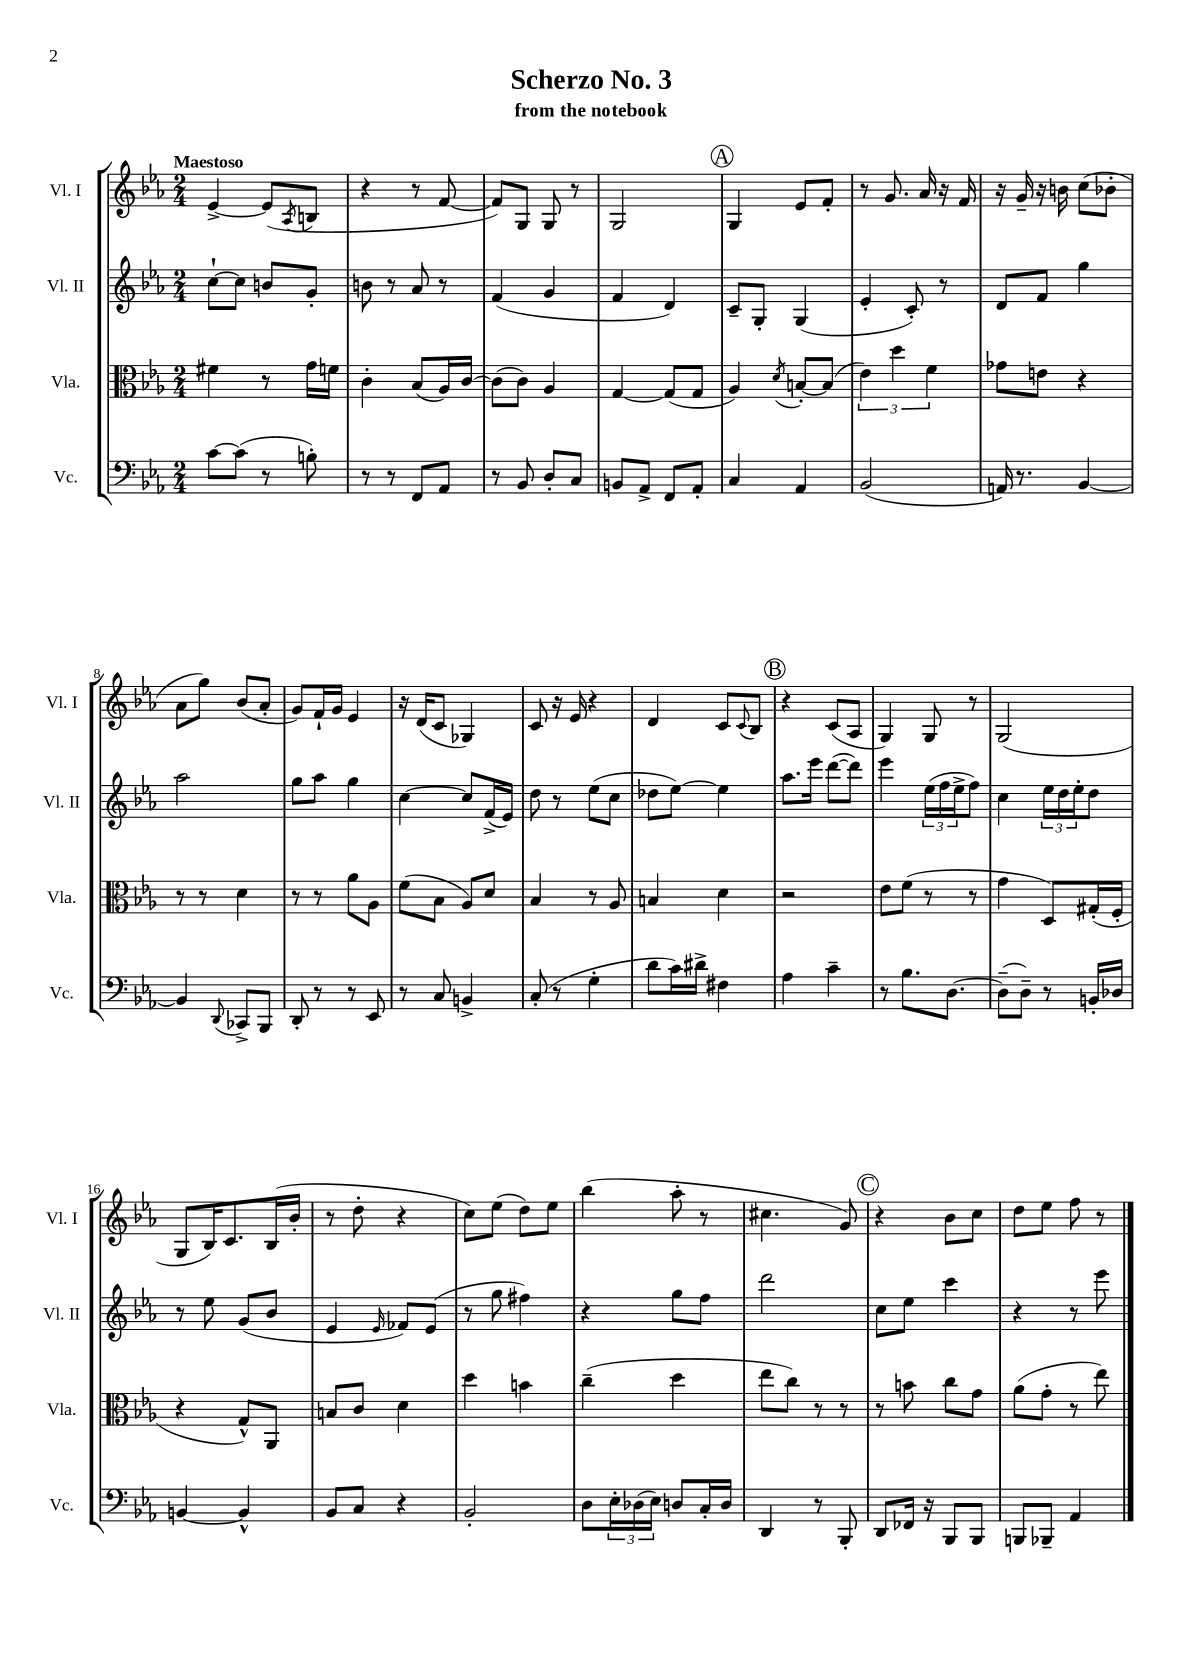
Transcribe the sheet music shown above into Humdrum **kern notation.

**kern	**kern	**kern	**kern
*staff4	*staff3	*staff2	*staff1
*clefF4	*clefC3	*clefG2	*clefG2
*k[b-e-a-]	*k[b-e-a-]	*k[b-e-a-]	*k[b-e-a-]
*M2/4	*M2/4	*M2/4	*M2/4
[8c\L	4f#\	[8cc`\L	[4e-^/
(8c\]J	.	8cc\]J	.
8r	8r	8b/L	(8e-/]L
.	.	.	8qA-/
8B'\)	16g\LL	8g'/J	8B/J
.	16f\JJ	.	.
=	=	=	=
8r	4c'\	8b\	4r
8r	.	8r	.
8FF/L	(8B-/L	8a-/	8r
8AA-/J	16A-/L)	8r	[8f/
.	[16c/JJ	.	.
=	=	=	=
8r	(8c\]L	(4f/	8f/]L)
8BB-/	8c\J)	.	8G/J
8D'/L	4A-/	4g/	8G/
8C/J	.	.	8r
=	=	=	=
8BB/L	[4G/	4f/	2G/
8AA-^/J	.	.	.
8FF/L	(8G/]L	4d/)	.
8AA-'/J	8G/J	.	.
=	=	=	=
4C/	4A-/)	8c~/L	4G/
.	.	8G'/J	.
.	8qd/	.	.
4AA-/	[8B'/L	(4G/	8e-/L
.	(8B/]J	.	8f'/J
=	=	=	=
(2BB-/	6e-\)	4e-'/	8r
.	.	.	8.g/
.	6dd\	.	.
.	.	8c'/)	.
.	.	.	16a-/
.	6f\	.	.
.	.	8r	16r
.	.	.	16f/
=	=	=	=
16AA/)	8g-\L	8d/L	16r
8.r	.	.	16g~/
.	8e\J	8f/J	16r
.	.	.	16b\
[4BB-/	4r	4gg\	(8cc\L
.	.	.	8b-'\J
=	=	=	=
4BB-/]	8r	2aa-\	8a-\L
.	8r	.	8gg\J)
8qqDD/	.	.	.
8CC-^/L	4d\	.	(8b-/L
8BBB-/J	.	.	8a-'/J
=	=	=	=
8DD'/	8r	8gg\L	8g/L)
8r	8r	8aa-\J	16f`/L
.	.	.	16g/JJ
8r	8a-\L	4gg\	4e-/
8EE-/	8A-\J	.	.
=	=	=	=
8r	(8f\L	[4cc\	16r
.	.	.	(16d/LK
8C/	8B-\J	.	8c/J
4BB^/	8A-/L)	8cc/]L	4G-/)
.	8d/J	(16f^/L	.
.	.	16e-/JJ)	.
=	=	=	=
(8C'/	4B-/	8dd\	8c/
8r	.	8r	16r
.	.	.	16e-/
4G'\	8r	(8ee-\L	4r
.	8A-/	8cc\J	.
=	=	=	=
8d\L	4B/	8dd-\L	4d/
16c\L)	.	[8ee-\J)	.
16d#^\JJ	.	.	.
4F#\	4d\	4ee-\]	8c/L
.	.	.	8qqc/
.	.	.	8B-/J
=	=	=	=
4A-\	2r	8.aa-\L	4r
.	.	16eee-\Jk	.
4c~\	.	([8ddd\L	(8c/L
.	.	8ddd\]J)	8A-/J
=	=	=	=
8r	8e-\L	4eee-\	4G/)
8.B-\L	(8f\J	.	.
.	8r	(24ee-\LL	8G/
.	.	24ff\	.
[8.D\J	.	.	.
.	.	24ee-^\J	.
.	8r	8ff\J)	8r
=	=	=	=
(8D~\]L	4g\	4cc\	(2G/
8D~\J)	.	.	.
8r	8D/L)	24ee-\LL	.
.	.	24dd\	.
.	.	24ee-'\J	.
16BB'/LL	(16G#'/L	8dd\J	.
16D-/JJ	16F'/JJ	.	.
=	=	=	=
[4BB/	4r	8r	8G/L
.	.	8ee-\	16B-/K)
.	.	.	8.c/
4BB^^/]	8G^^/L)	(8g/L	.
.	8AA-/J	8b-/J	(16B-/L
.	.	.	16b-'/JJ
=	=	=	=
8BB-/L	8B/L	4e-/	8r
8C/J	8c/J	.	8dd'\
.	.	16qqe-/	.
4r	4d\	8f-/L)	4r
.	.	(8e-/J	.
=	=	=	=
2BB-'/	4dd\	8r	8cc\L)
.	.	8gg\	(8ee-\J
.	4b\	4ff#\)	8dd\L)
.	.	.	8ee-\J
=	=	=	=
8D\L	(4cc~\	4r	(4bb-\
24E-'\L	.	.	.
(24D-\	.	.	.
24E-\JJ)	.	.	.
8D/L	4dd\	8gg\L	8aa-'\
16C'/L	.	8ff\J	8r
16D/JJ	.	.	.
=	=	=	=
4DD/	8ee-\L	2ddd\	4.cc#\
.	8cc\J)	.	.
8r	8r	.	.
8BBB-'/	8r	.	8g/)
=	=	=	=
8DD/L	8r	8cc\L	4r
16FF-/Jk	8b\	8ee-\J	.
16r	.	.	.
8BBB-/L	8cc\L	4ccc\	8b-\L
8BBB-/J	8g\J	.	8cc\J
=	=	=	=
8BBB/L	(8a-\L	4r	8dd\L
8BBB-~/J	8g'\J	.	8ee-\J
4AA-/	8r	8r	8ff\
.	8ee-\)	8eee-\	8r
==	==	==	==
*-	*-	*-	*-
